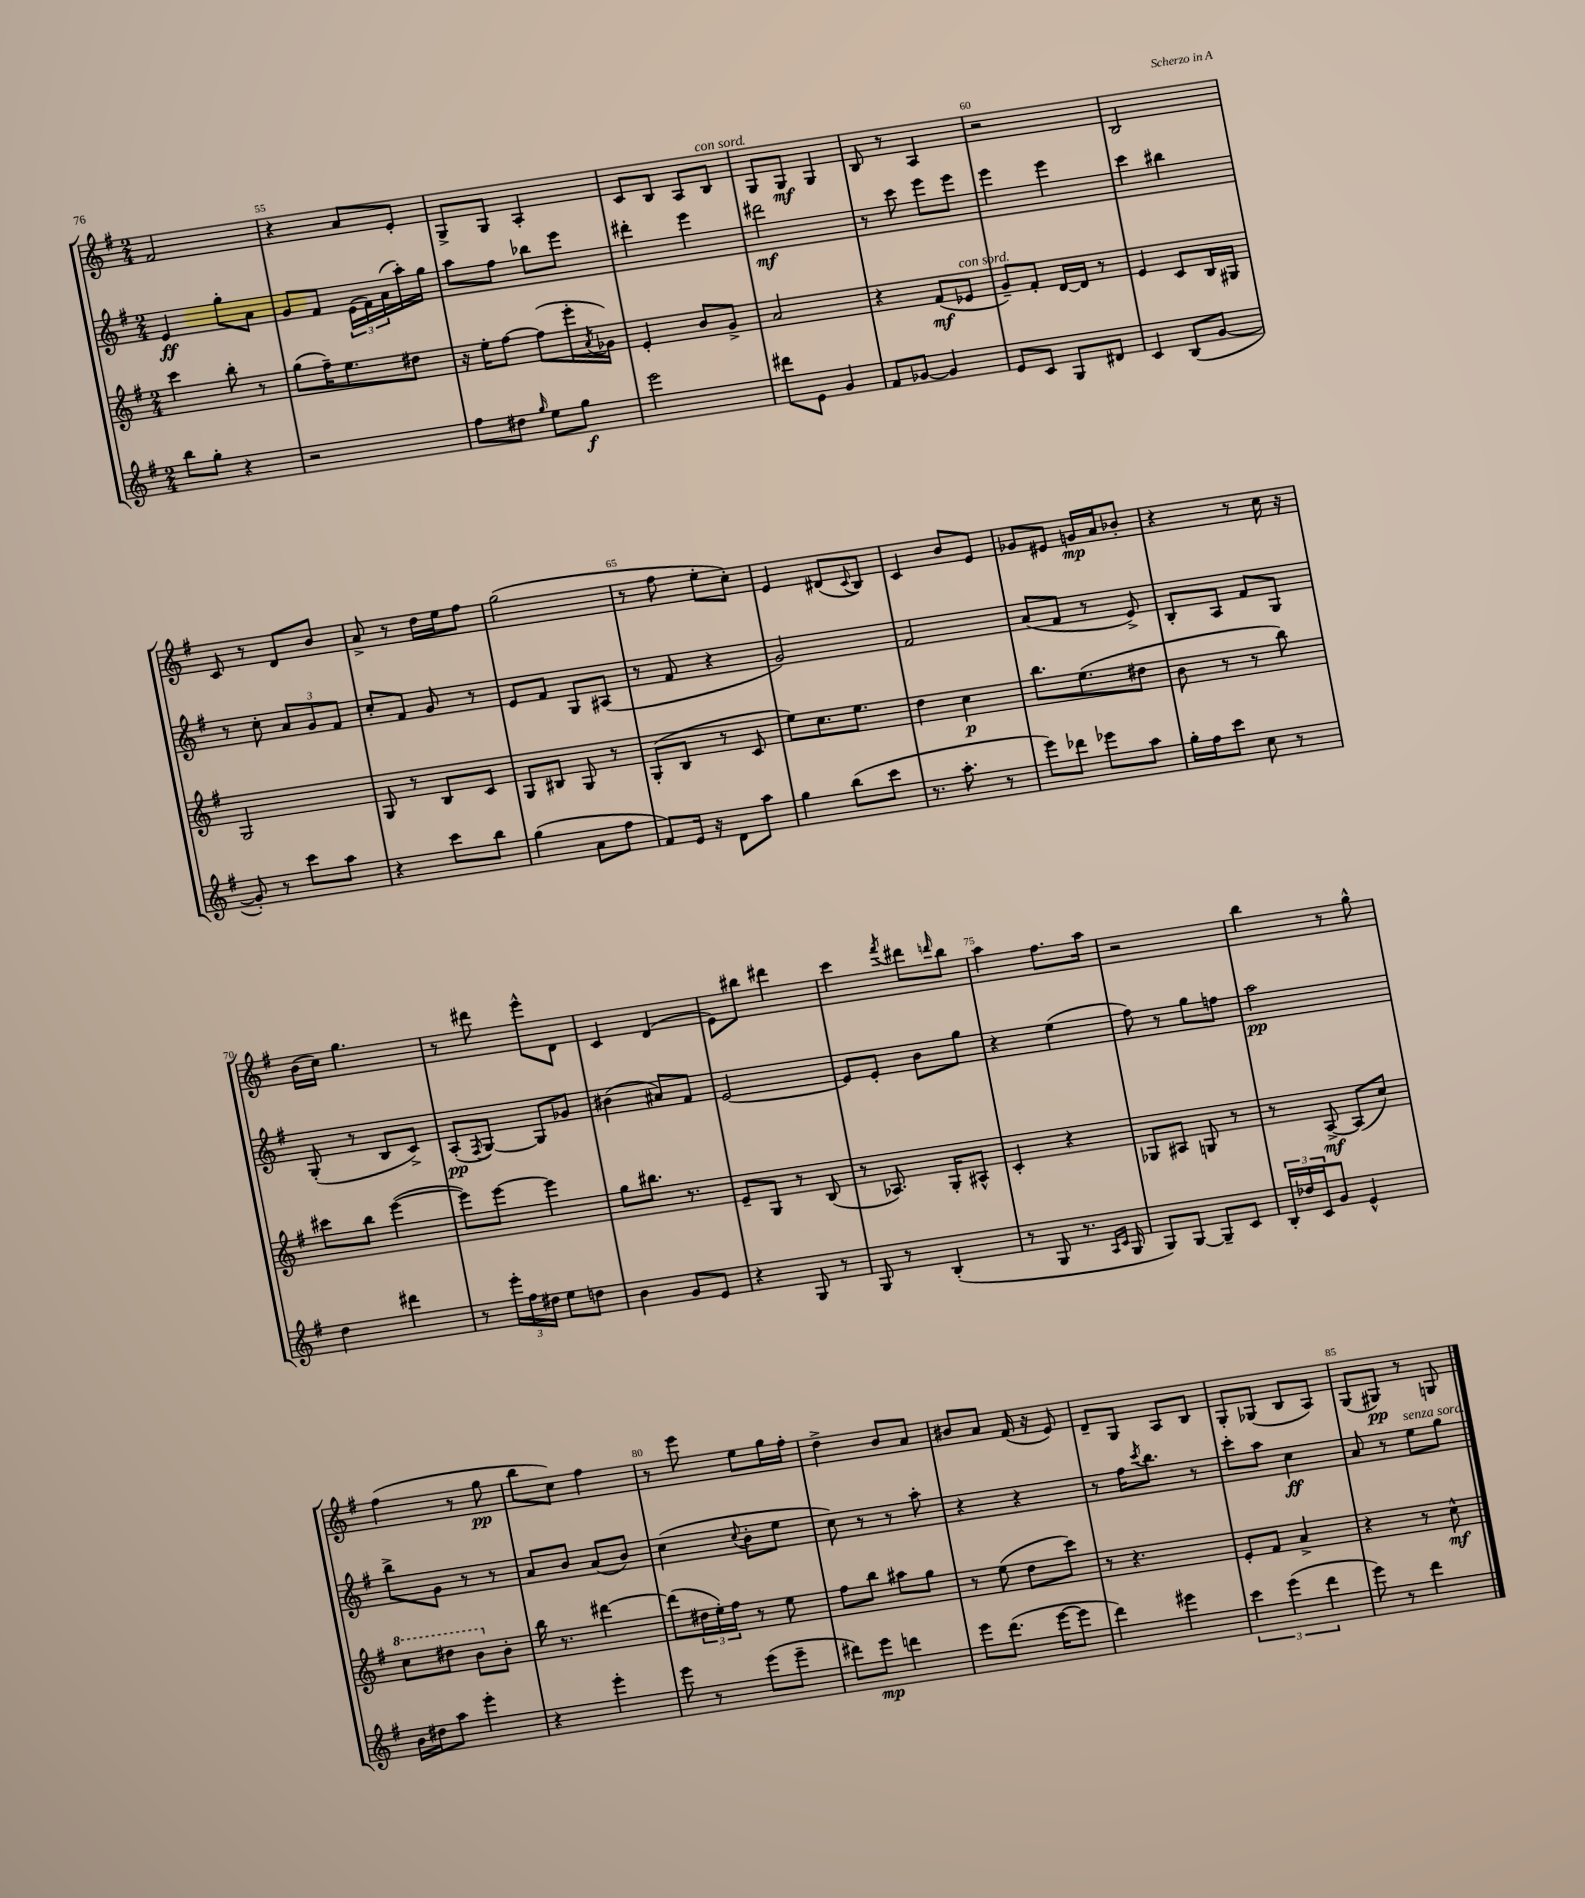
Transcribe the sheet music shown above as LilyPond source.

<<
\new StaffGroup <<
\new Staff = "s0" {
    \clef treble \key g \major \numericTimeSignature \time 2/4
    fis'2 |
    r4 a'8 e'8-. |
    g8-> g8 a4-. |
    c'8 b8 a8 b8^\markup { \italic "con sord." } |
    g8 g8\mf g4 |
    b8 r8 a4 |
    r2 |
    b2 |
    c'8 r8 d'8 b'8 |
    a'8-> r8 d''16 e''16 fis''8 |
    g''2( |
    r8 fis''8 e''8-. c''8-.) |
    e'4 dis'8( \appoggiatura { c'8 } b8) |
    c'4 b'8 e'8 |
    ges'8 eis'8 g'16\mp a'16 bes'8-. |
    r4 r8 c''16 r16 |
    b'16( c''16) g''4. |
    r8 dis'''8 e'''8-^ d'8 |
    c'4 d'4( |
    e'8) bis''8 dis'''4 |
    c'''4 \acciaccatura { fis'''8 } dis'''8 \grace { d'''16 } b''8 |
    a''4 fis''8. a''16 |
    r2 |
    b''4 r8 g''8-^ |
    fis''4( r8 g''8\pp |
    b''8 c''8) fis''4 |
    r8 e'''8 e''8 g''16 fis''16-. |
    d''4-> b'8 a'8 |
    bis'8 a'8 fis'16( r16 e'8) |
    d'8-- g8 a8 b8 |
    g8-. ges8( b8 a8) |
    g8( gis8\pp) r8 g8 \bar "|." |
}
\new Staff = "s1" {
    \clef treble \key g \major \numericTimeSignature \time 2/4
    e'4\ff g''8-. a'8 |
    g'8 fis'8 \tuplet 3/2 { e'16( fis'16) a'16( } a''16-.) g''16 |
    a''8 fis''8 bes''8 e'''8 |
    dis'''4-. e'''4 |
    dis'''2\mf |
    r8 c'''8 e'''8 e'''8 |
    e'''4 e'''4 |
    c'''4 bis''4 |
    r8 c''8-. \tuplet 3/2 { a'8 g'8 fis'8 } |
    c''8-. fis'8 g'8 r8 |
    e'8 fis'8 g8 ais8( |
    r8 fis'8 r4 |
    g'2) |
    fis'2 |
    a'8( fis'8 r8 e'8->) |
    b8-. a8 fis'8 g8 |
    g8-.( r8 b8 c'8->) |
    a8-.\pp( \acciaccatura { fis8 } g8~) g8 ges'8 |
    bis'4( ais'8) fis'8 |
    e'2~ |
    e'8 e'8-. b'8 g''8 |
    r4 e''4( |
    fis''8) r8 g''8 f''8 |
    a''2\pp |
    b''8-> g'8 r8 r8 |
    a'8 b'8 a'8( b'8) |
    c''4( \appoggiatura { c''8 } b'8-. e''8 |
    c''8) r8 r8 a''8-. |
    r4 r4 |
    r8 fis''16 \acciaccatura { c'''8 } b''8. r8 |
    c'''8-. a''8 c''4\ff |
    a'8 r8 e''8^\markup { \italic "senza sord." } g''8 \bar "|." |
}
\new Staff = "s2" {
    \clef treble \key g \major \numericTimeSignature \time 2/4
    c'''4 b''8-. r8 |
    g''8( fis''16--) e''8. dis''8 |
    r16 e''16-. fis''8~ fis''8( e'''16-. \acciaccatura { a'8 } ges'16) |
    e'4-. b'8 g'8-> |
    a'2 |
    r4 fis'8\mf( ees'8^\markup { \italic "con sord." } |
    g'8--) fis'8-. d'16~ d'16 r8 |
    e'4 c'8 b16 gis16 |
    g2 |
    g8 r8 b8 c'8 |
    g8 bis8 g8 r8 |
    g8-.( b8 r8 c'8 |
    e''8) c''8. e''8. |
    d''4 c''4\p |
    b''8. e''8.( dis''8 |
    b'8 r8 r8 b''8) |
    cis'''8 b''8 e'''4~( |
    e'''8) e'''8~ e'''4 |
    g''8 bis''8. r8. |
    e'8-- g8 r8 b8( |
    r8 aes8.) g16-. ais8-^ |
    c'4-. r4 |
    ges8 ais8 g8 r8 |
    r8 a8~->\mf a8( c''8) |
    \ottava #1 c'''8 dis'''8 b''8 \ottava #0 b'8-. |
    b''16 r8. dis'''4~ |
    dis'''8( \tuplet 3/2 { dis''16 e''16-.) fis''16 } r8 e''8 |
    fis''8 b''8 ais''8 g''8 |
    r8 e''8( d''8 c'''8) |
    r8 r4. |
    e'8-. fis'8 a'4-> |
    r4 r8 c''8-^\mf \bar "|." |
}
\new Staff = "s3" {
    \clef treble \key g \major \numericTimeSignature \time 2/4
    b''8 g''8-. r4 |
    r2 |
    fis''8 dis''8 \grace { g''16 } e''8 g''8\f |
    e'''2 |
    dis'''8 e'8 g'4 |
    fis'8 ges'8~ ges'4 |
    e'8 c'8 g8 dis'8 |
    c'4 b8( g'8~ |
    g'8-.) r8 c'''8 a''8 |
    r4 c'''8 b''8 |
    g''4( a'8 fis''8 |
    fis'8) e'16 r16 d'8 a''8 |
    g''4 b''8( c'''8 |
    r8. a''8.-. r8 |
    e'''8) des'''8 ees'''8 a''8 |
    g''16-. fis''16 c'''8 c''8 r8 |
    d''4 dis'''4 |
    r8 \tuplet 3/2 { e'''16-. fis''16 dis''16 } e''8 d''8 |
    b'4 g'8 e'8 |
    r4 g8 r8 |
    g8 r8 b4-.( |
    r8 g8 r8. \grace { a16 c'16 } g16 |
    g8) g8~ g8-- c'8 |
    \tuplet 3/2 { b16-. des''16 c'16 } g'8 e'4-^ |
    b'16 dis''16 a''8 e'''4-. |
    r4 e'''4-. |
    e'''8 r8 e'''8( e'''8-- |
    dis'''8) e'''8\mp d'''4 |
    e'''8 d'''8.( e'''16~ e'''8 |
    d'''4) eis'''4 |
    \tuplet 3/2 { c'''4 e'''4( d'''4 } |
    e'''8) r8 d'''4 \bar "|." |
}
>>
>>
\layout { \context { \Score currentBarNumber = #54 \override BarNumber.break-visibility = ##(#f #t #t) barNumberVisibility = #(every-nth-bar-number-visible 5) } }
